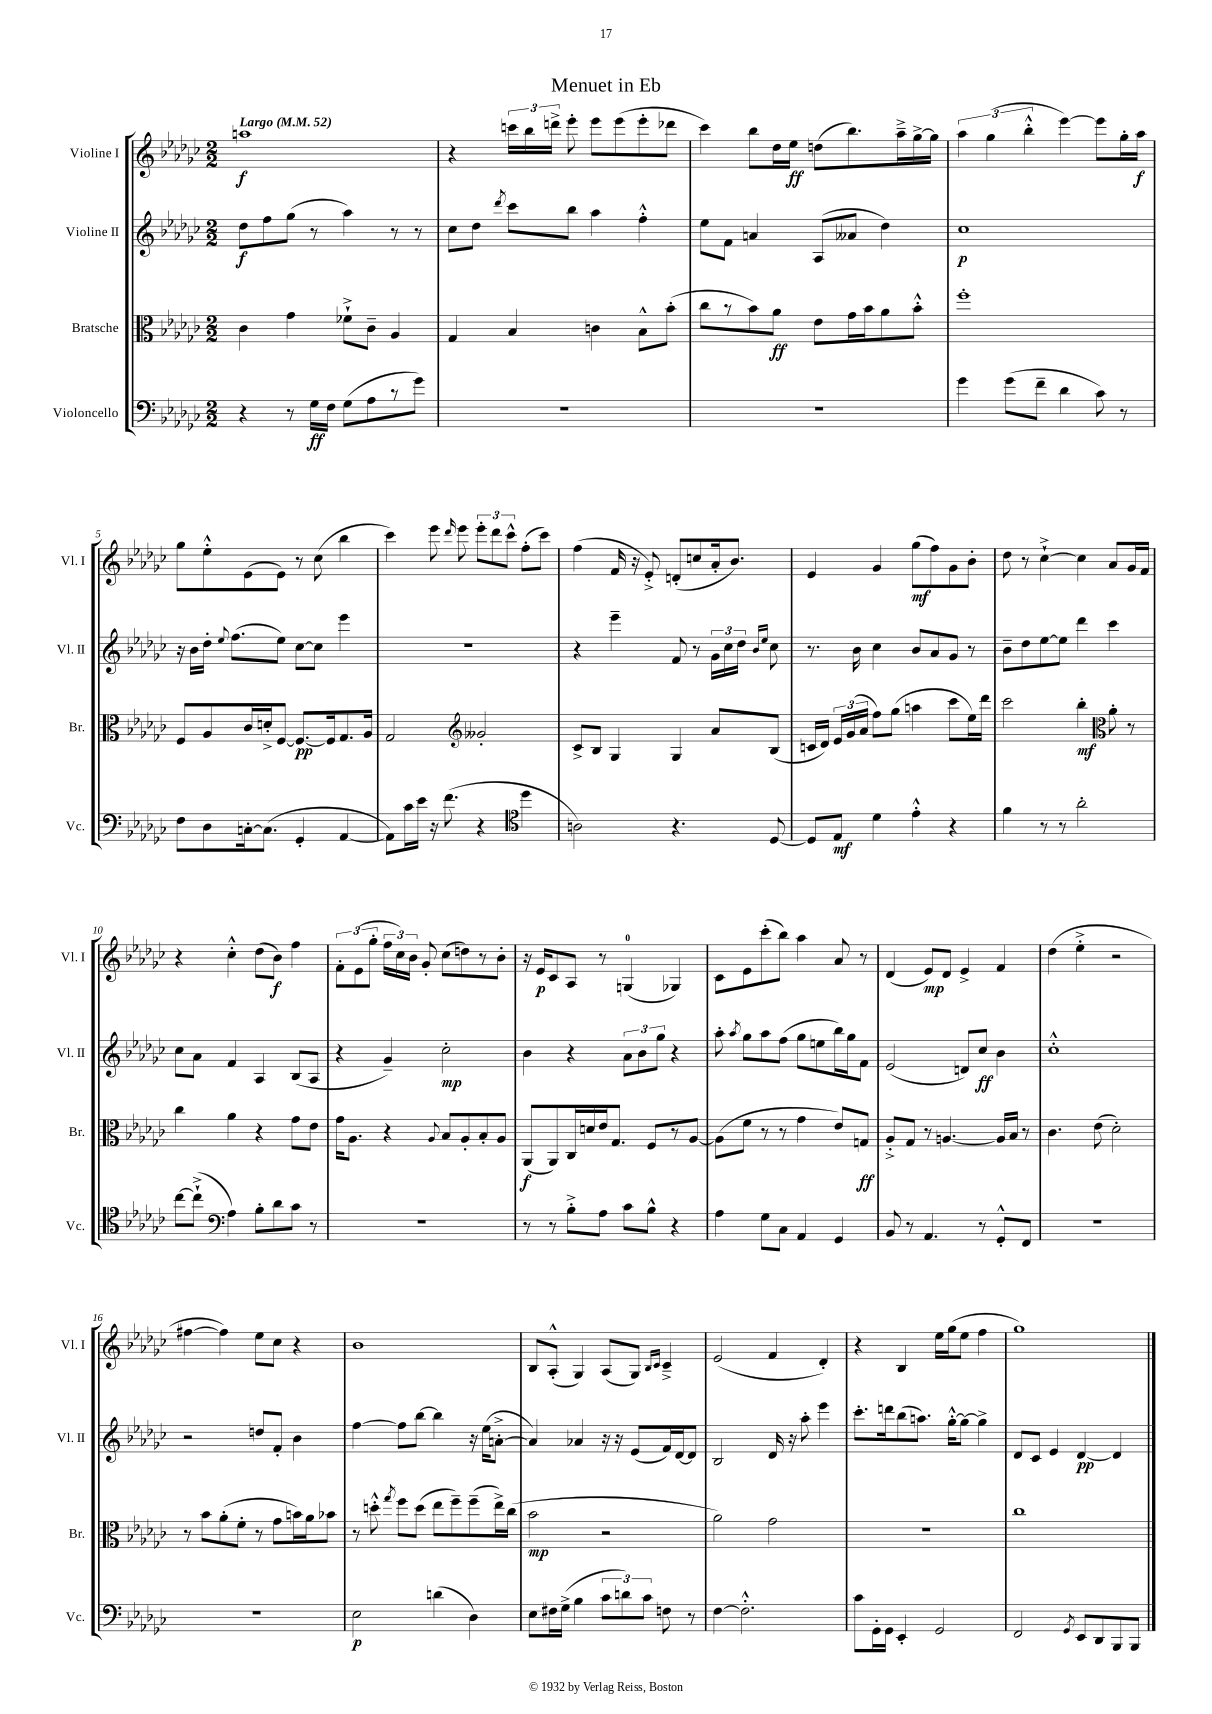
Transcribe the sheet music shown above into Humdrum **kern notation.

**kern	**kern	**kern	**kern
*staff4	*staff3	*staff2	*staff1
*clefF4	*clefC3	*clefG2	*clefG2
*k[b-e-a-d-g-c-]	*k[b-e-a-d-g-c-]	*k[b-e-a-d-g-c-]	*k[b-e-a-d-g-c-]
*M2/2	*M2/2	*M2/2	*M2/2
*MM52	*MM52	*MM52	*MM52
4r	4c-	8dd-	1aa
.	.	8ff	.
8r	4g-	(8gg-	.
16G-	.	8r	.
16F	.	.	.
(8G-	8f-`^	4aa-)	.
8A-	8c-~	.	.
8r	4A-	8r	.
8g-)	.	8r	.
=	=	=	=
1r	4G-	8cc-	4r
.	.	8dd-	.
.	.	8qddd-	.
.	4B-	8ccc-	24ccc
.	.	.	24bb-
.	.	.	24ddd^
.	.	8bb-	8eee-'
.	4c	4aa-	8eee-
.	.	.	(8eee-
.	8B-^^	4ff'^^	8eee-'
.	(8b-'	.	8ddd-
=	=	=	=
1r	8cc-	8ee-	4ccc-)
.	8r	8f	.
.	8b-)	4a	8bb-
.	8a-	.	16dd-
.	.	.	16ee-
.	8e-	(8A-	(8dd
.	16g-	8a--	8.bb-)
.	16b-	.	.
.	8a-	4dd-)	.
.	.	.	16aa-~^
.	8b-'^^	.	[16gg-^
.	.	.	16gg-]
=	=	=	=
4g-	1ff'	1cc-	6aa-
.	.	.	(6gg-
(8g-	.	.	.
.	.	.	6bb-'^^
8f~	.	.	.
4d-	.	.	[4eee-)
8c-)	.	.	8eee-]
8r	.	.	16gg-'
.	.	.	16aa-
=	=	=	=
8F	8F	16r	8gg-
.	.	16b-	.
8D-	8A-	16dd-'	8ee-'^^
.	.	8qqee-	.
.	.	(8.ff	.
[16C'	16c-	.	(8e-
(8.C]	16d'^	.	.
.	[8F	8ee-)	8e-)
4GG-'	8.F_	[8cc-	8r
.	.	8cc-]	(8cc-
.	16F]	.	.
[4AA-	8.G-	4eee-	4bb-
.	16A-	.	.
=	=	=	=
8AA-])	2G-	1r	4ccc-)
16c-	.	.	.
16e-	.	.	.
16r	.	.	8eee-
(8.f	.	.	.
.	.	.	16qqddd-
.	.	.	8eee-
*	*clefG2	*	*
4r	2g--'	.	12eee-'
.	.	.	12ddd-
.	.	.	12ccc-^^
*clefC4	*	*	*
4dd-	.	.	(8ff'
.	.	.	8ccc-)
=	=	=	=
2A)	8c-^	4r	(4ff
.	8B-	.	.
.	4G-	4eee-~	16f
.	.	.	16r
.	.	.	8e-'^)
4.r	4G-	8f	(8d'
.	.	8r	8cc
.	8a-	24g-	16a-'
.	.	24cc-	.
.	.	.	8.b-)
.	.	24dd-	.
.	.	16qqb-	.
.	.	16qqee-	.
[8D-	(8B-	8cc-	.
=	=	=	=
8D-]	16c	8.r	4e-
.	16d-)	.	.
8E-	24e-	.	.
.	(24g-	.	.
.	.	16b-	.
.	24a-	.	.
4d-	8ff)	4cc-	4g-
.	(8gg-	.	.
4e-'^^	4aa	8b-	(8gg-
.	.	8a-	8ff)
4r	8ccc-	8g-	8g-
.	16ee-)	8r	8b-'
.	16ddd-	.	.
=	=	=	=
4f	2ccc-	8b-~	8dd-
.	.	8dd-	8r
8r	.	[8ee-	[4cc-`^
8r	.	8ee-]	.
2a-'	4bb-'	4ddd-	4cc-]
*	*clefC3	*	*
.	8a-'	4ccc-	8a-
.	8r	.	16g-
.	.	.	16f
=	=	=	=
[8cc-	4cc-	8cc-	4r
(8cc-`^]	.	8a-	.
*clefF4	*	*	*
4A-)	4a-	4f	4cc-'^^
8B-'	4r	4A-	(8dd-
8d-	.	.	8b-)
8c-	8g-	(8B-	4ff
8r	8e-	8A-	.
=	=	=	=
1r	16g-	4r	12f'
.	8.A-	.	.
.	.	.	(12e-
.	.	.	12gg-'
.	4r	4g-~)	24ff
.	.	.	24cc-)
.	.	.	24b-
.	.	.	8g-'
.	8qqA-	.	.
.	8B-	2cc-'	(8cc-
.	8A-'	.	8dd)
.	8B-'	.	8r
.	8A-	.	8b-'
=	=	=	=
8r	(8AA-	4b-	16r
.	.	.	16e-
8r	8AA-)	.	8c-
8B-'^	16C-	4r	8A-
.	16d	.	.
8A-	16e-	.	8r
.	8.G-	.	.
8c-	.	12a-	(4G
.	.	12b-	.
8B-^^	8F	.	.
.	.	12gg-	.
4r	8r	4r	4G-)
.	[8A-	.	.
=	=	=	=
4A-	(8A-]	8aa-'	8c-
.	.	8qaa-	.
.	8f	8gg-	8e-
8G-	8r	8aa-	(8ccc-'
8C-	8r	(8ff	8bb-)
4AA-	4g-	8gg-	4aa-
.	.	8ee	.
4GG-	8e-)	16bb-)	8a-
.	.	16gg-	.
.	8G	8f	8r
=	=	=	=
8BB-	8A-'^	(2e-	(4d-
8r	8G-	.	.
4.AA-	8r	.	8e-)
.	[4.A	.	8d-
.	.	8d)	4e-^
8r	.	8cc-	.
8GG-'^^	16A]	4b-	4f
.	16B-	.	.
8FF	8r	.	.
=	=	=	=
1r	4.c-	1cc-'^^	(4dd-
.	.	.	4ee-'^
.	(8e-	.	.
.	2d-')	.	2r
=	=	=	=
1r	8r	2r	[4ff#
.	8b-	.	.
.	(8a-'	.	4ff#])
.	8f'	.	.
.	8r	8dd	8ee-
.	8g-	8f'	8cc-
.	16b)	4b-	4r
.	16a-	.	.
.	8b-	.	.
=	=	=	=
2E-	8r	[4ff	1b-
.	8dd'^^	.	.
.	8qgg-	.	.
.	8ff	8ff]	.
.	(8dd	[8bb-	.
(4d	8ee-	4bb-]	.
.	8ff~)	.	.
4D-)	(8ff~	16r	.
.	.	(16ee-	.
.	16ee-^)	[8a'^	.
.	(16cc-	.	.
=	=	=	=
8E-	2b-	4a])	8B-
16F#	.	.	(8A-'^^
(16G-^	.	.	.
4B-	.	4a-	4G-)
12c-	2r	16r	(8A-
.	.	16r	.
12d)	.	.	.
.	.	(8e-	8G-)
12c-	.	.	.
.	.	.	16qqB-
.	.	.	16qqc-
8F	.	16f)	4c-~^
.	.	[16d-	.
8r	.	8d-]	.
=	=	=	=
[4F	2a-)	2B-	(2e-
2.F'^^]	.	.	.
.	2g-	16d-	4f
.	.	16r	.
.	.	8aa-'	.
.	.	4eee-	4d-')
=	=	=	=
8c-	1r	8.ccc-'	4r
16GG-'	.	.	.
16GG-	.	16ddd	.
4EE-'	.	(8bb-	4B-
.	.	8.aa)	.
2GG-	.	.	16ee-
.	.	[16gg-'^^	(16gg-
.	.	8gg-_	8ee-
.	.	4gg-^]	4ff
=	=	=	=
2FF	1cc-	8d-	1gg-)
.	.	8c-	.
.	.	4e-	.
8qGG-	.	.	.
8EE-	.	[4d-	.
8DD-	.	.	.
8BBB-	.	4d-]	.
8BBB-	.	.	.
==	==	==	==
*-	*-	*-	*-
